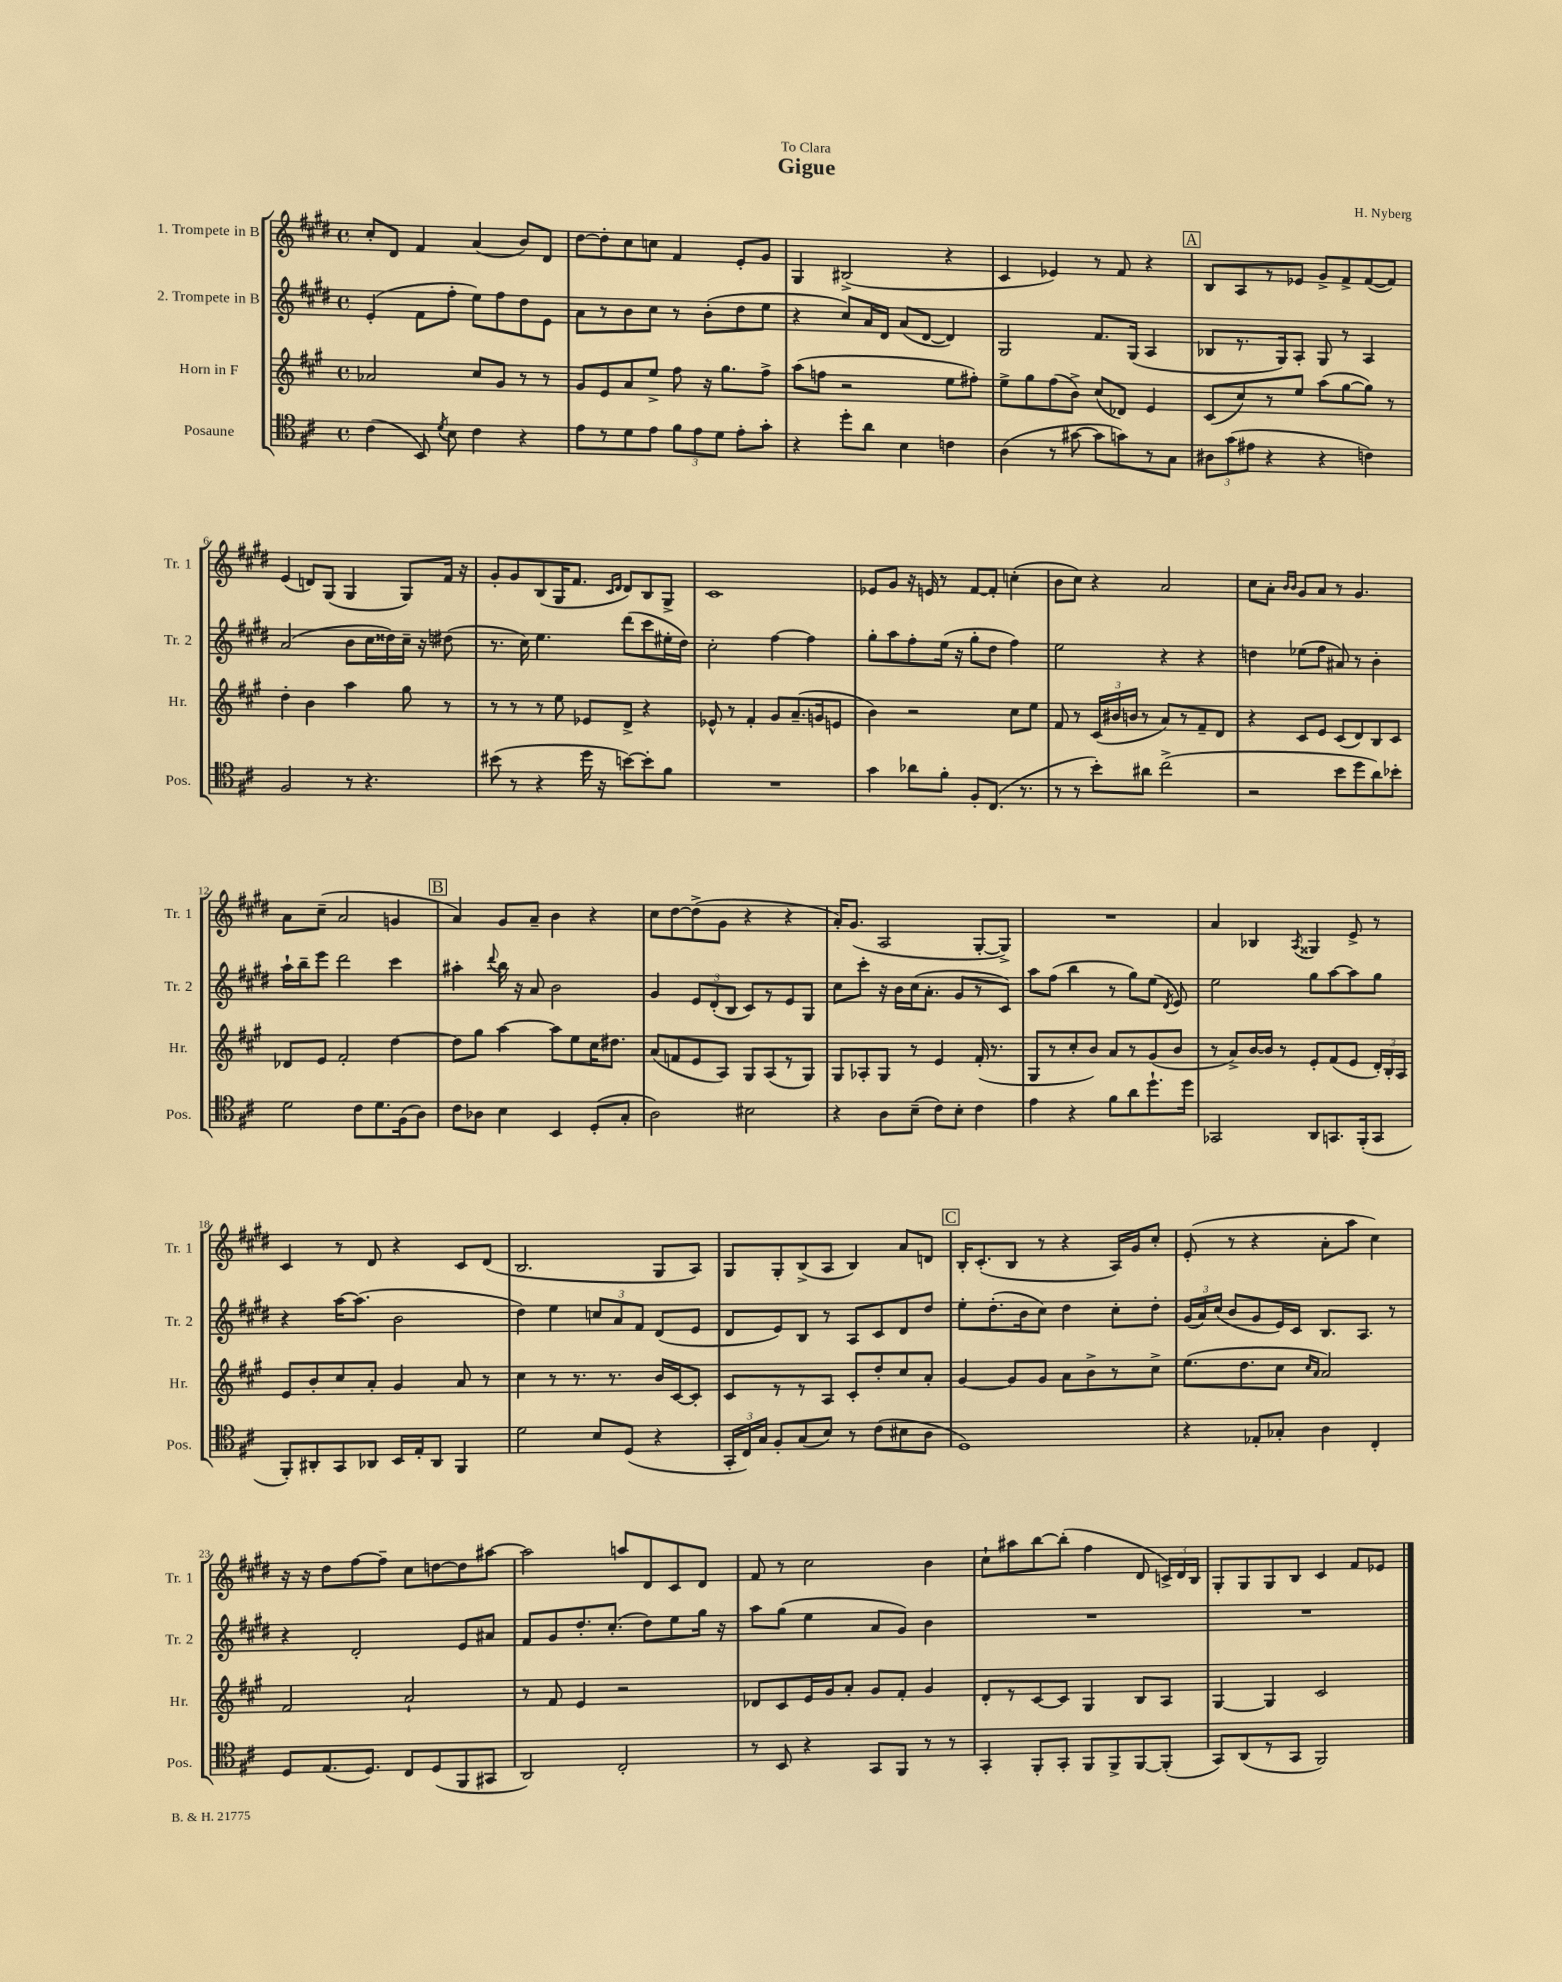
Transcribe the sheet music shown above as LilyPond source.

\header { title = "Gigue" composer = "H. Nyberg" dedication = "To Clara" }
<<
\new StaffGroup <<
\new Staff = "s0" \with { instrumentName = "1. Trompete in B" shortInstrumentName = "Tr. 1" } {
    \clef treble \key e \major \defaultTimeSignature \time 4/4
    \autoBeamOff cis''8[-. dis'8] fis'4 a'4( b'8[) dis'8] |
    dis''8[~ dis''8-. cis''8 c''8] fis'4 e'8[-. gis'8] |
    gis4 bis2->( r4 |
    cis'4 ees'4) r8 fis'8 r4 |
    \mark \markup { \box "A" } b8[ a8 r8 ees'8] gis'8[-> fis'8-> fis'8~( fis'8]) |
    e'4( d'8[) gis8]( gis4 gis8[) fis'16] r16 |
    gis'8[-. gis'8 b8( gis16 fis'8.] \grace { cis'16[ dis'16] } dis'8[) b8 gis8]-> |
    cis'1 |
    ees'8[ gis'8] r16 e'16 r8 fis'8[~ fis'8]-. c''4-.( |
    b'8[ cis''8]) r4 a'2 |
    cis''8[ a'8]-. \grace { b'16[ b'16] } gis'8[ a'8] r8 gis'4. |
    a'8[ cis''8]--( a'2 g'4 |
    \mark \markup { \box "B" } a'4) gis'8[ a'8]-- b'4 r4 |
    cis''8[ dis''8~ dis''8->( gis'8] r4 r4 |
    a'16[-.) gis'8.]( a2 gis8[~-. gis8]->) |
    R1 |
    a'4 bes4 \acciaccatura { a8 } gisis4 e'8-> r8 |
    cis'4 r8 dis'8 r4 cis'8[ dis'8]( |
    b2. gis8[ a8]) |
    gis8[ gis8-. b8->( a8] b4) a'8[ d'8] |
    \mark \markup { \box "C" } b16[-. cis'8.-.( b8] r8 r4 a16[) gis'16 cis''8]-. |
    e'8-.( r8 r4 a'8[-. a''8] cis''4) |
    r16 r16 dis''8[ fis''8~ fis''8]-- cis''8[ d''8~ d''8 ais''8]~ |
    ais''2 a''8[ dis'8 cis'8 dis'8] |
    fis'8 r8 cis''2 b'4 |
    cis''8[-! ais''8 b''8~ b''8]-.( fis''4 dis'8 \tuplet 3/2 { c'16[->) dis'16 b16] } |
    gis8[-. gis8 gis8 b8] cis'4 fis'8[ ees'8] \bar "|." |
}
\new Staff = "s1" \with { instrumentName = "2. Trompete in B" shortInstrumentName = "Tr. 2" } {
    \clef treble \key e \major \defaultTimeSignature \time 4/4
    \autoBeamOff e'4-.( fis'8[ fis''8]-. e''8[) fis''8 dis''8 e'8] |
    a'8[ r8 b'8 cis''8] r8 b'8[-.( dis''8 e''8] |
    r4 cis''8[) a'16 dis'16] a'8[( dis'8]~ dis'4) |
    gis2 fis'8.[ gis16]( a4 |
    \mark \markup { \box "A" } bes8[ r8. gis16) a8]-. gis8 r8 a4 |
    a'2( b'8[ cis''16 disis''16) cis''16]-- r16 dis''8( |
    r8. cis''16) e''4. dis'''8[( cis'''8 eis''16-. dis''16]) |
    cis''2-. fis''4~ fis''4 |
    gis''8[-. a''8 fis''8-. e''16]( r16 gis''8[-. dis''8] fis''4) |
    e''2 r4 r4 |
    d''4 ees''8[( fis''8] ais'8) r8 b'4-. |
    a''16[-! b''16-- e'''8] dis'''2 cis'''4 |
    \mark \markup { \box "B" } ais''4-. \appoggiatura { dis'''8 } b''16 r16 a'8 b'2 |
    gis'4 \tuplet 3/2 { e'8[ dis'8-.( b8] } cis'8[) r8 e'8 gis8] |
    cis''8[ cis'''8]-. r16 b'16[ cis''16( a'8.]-. gis'8[ r8 cis'8]) |
    a''8[ fis''8]( b''4 r8 gis''8[) e''8]( \acciaccatura { dis'8 } e'8) |
    e''2 gis''8[ a''8~ a''8 gis''8] |
    r4 a''16[~ a''8.]( b'2 |
    dis''4) e''4 \tuplet 3/2 { c''8[ a'8 fis'8] } dis'8[( e'8] |
    dis'8[ e'8) b8] r8 a8[ cis'8 dis'8 dis''8] |
    \mark \markup { \box "C" } e''8[-. dis''8.-.( b'16 cis''8]) dis''4 cis''8[-. dis''8]-. |
    \tuplet 3/2 { gis'16[( a'16) cis''16]( } b'8[ gis'8 e'16) cis'16] b8.[ a8.] r8 |
    r4 dis'2-. e'8[ ais'8] |
    fis'8[ gis'8 dis''8.-. cis''8.]-.( dis''8[) e''8 gis''16] r16 |
    a''8[ gis''8]( e''4 a'8[ gis'8]) b'4 |
    R1 |
    R1 \bar "|." |
}
\new Staff = "s2" \with { instrumentName = "Horn in F" shortInstrumentName = "Hr." } {
    \clef treble \key a \major \defaultTimeSignature \time 4/4
    \autoBeamOff aes'2 cis''8[ gis'8] r8 r8 |
    gis'8[ e'8 a'8 e''8]-> fis''8 r16 gis''8.[ fis''8]-> |
    a''8[( f''8] r2 e''8[ fis''8]-.) |
    e''8[-> gis''8 fis''8( b'8]->) cis''8[( des'8]) e'4 |
    \mark \markup { \box "A" } cis'8[( cis''8) r8 e''8] a''8[( gis''8~ gis''8]) r8 |
    d''4-. b'4 a''4 gis''8 r8 |
    r8 r8 r8 e''8 ees'8[ d'8]-> r4 |
    ees'8-^ r8 fis'4-. gis'8[ a'8.--( g'16 e'8] |
    b'4) r2 cis''8[ e''8] |
    fis'8 r8 \tuplet 3/2 { cis'16[( bis'16 b'16] } r8 a'8[) r8 fis'8-- d'8] |
    r4 cis'8[ e'8] cis'8[( d'8) b8 cis'8] |
    des'8[ e'8] fis'2-. d''4~ |
    \mark \markup { \box "B" } d''8[ gis''8] a''4~ a''8[ e''8 cis''16 dis''8.] |
    a'8[( f'8 e'8 a8]) gis8[ a8( r8 gis8]) |
    gis8[ aes8-. gis8] r8 e'4 fis'16-.( r8. |
    gis8[ r8 cis''8-. b'8]) a'8[ r8 gis'8( b'8] |
    r8 a'8[->) b'16~ b'16] r8 e'8[-. fis'8( e'8] \tuplet 3/2 { d'16[-.) b16-. a16] } |
    e'8[ b'8-. cis''8 a'8]-. gis'4 a'8 r8 |
    cis''4 r8 r8. r8. b'16[ cis'16~ cis'8]-. |
    cis'8[ r8 r8 a8] cis'8[-. d''8-. cis''8 a'8]-. |
    \mark \markup { \box "C" } gis'4~ gis'8[ gis'8] a'8[ b'8-> r8 cis''8]-> |
    e''8.[( d''8. cis''8] \grace { cis''16[ a'16] } a'2) |
    fis'2 a'2-! |
    r8 fis'8 e'4 r2 |
    des'8[ cis'8 e'16 gis'16 a'8]-. gis'8[ fis'8]-. gis'4 |
    d'8[-. r8 cis'8~ cis'8] gis4 b8[ a8] |
    gis4~ gis4 cis'2 \bar "|." |
}
\new Staff = "s3" \with { instrumentName = "Posaune" shortInstrumentName = "Pos." } {
    \clef tenor \key d \major \defaultTimeSignature \time 4/4
    \autoBeamOff cis'4( b,8) \acciaccatura { d'8 } b8 cis'4 r4 |
    e'8[ r8 d'8 e'8] \tuplet 3/2 { fis'8[ e'8 d'8] } e'8[-. g'8]-. |
    r4 d''8[-. a'8] b4 c'4 |
    a4( r8 gis'8~ gis'8[ g'8) r8 g8] |
    \mark \markup { \box "A" } \tuplet 3/2 { ais8[ g'8( eis'8] } r4 r4 c'4) |
    fis2 r8 r4. |
    bis'8( r8 r4 d''16 r16 b'8[~) b'8-. fis'8] |
    R1 |
    g'4 aes'8[ fis'8]-. fis8[-. cis8.]( r8. |
    r8 r8 b'8[-.) ais'8] cis''2->( |
    r2 b'8[ d''8 a'8) bes'8]-. |
    d'2 cis'8[ d'8. fis16( a8]) |
    \mark \markup { \box "B" } cis'8[ aes8] b4 b,4 d8[-.( g8]-. |
    a2) bis2 |
    r4 a8[ b8]--( cis'8[) b8]-. cis'4 |
    e'4 r4 fis'8[ a'8 d''8.-! d''16] |
    ges,2 a,8[ g,8. fis,16-.( g,8] |
    fis,8[-.) ais,8-. g,8 aes,8] b,16[ e16-. aes,8] fis,4 |
    d'2 b8[ d8]( r4 |
    \tuplet 3/2 { g,16[-. cis16) g16] } fis8[-. g8( b8]) r8 cis'8[( bis8 a8] |
    \mark \markup { \box "C" } d1) |
    r4 ees8[-. ges8]-. a4 cis4-. |
    d8[ e8.( d8.]) cis8[ d8( fis,8 gis,8] |
    a,2) cis2-. |
    r8 b,8 r4 g,8[ fis,8] r8 r8 |
    g,4-. fis,8[-. g,8]-. fis,8[ fis,8-> fis,8~ fis,8]-.( |
    g,8[) a,8( r8 g,8] fis,2) \bar "|." |
}
>>
>>
